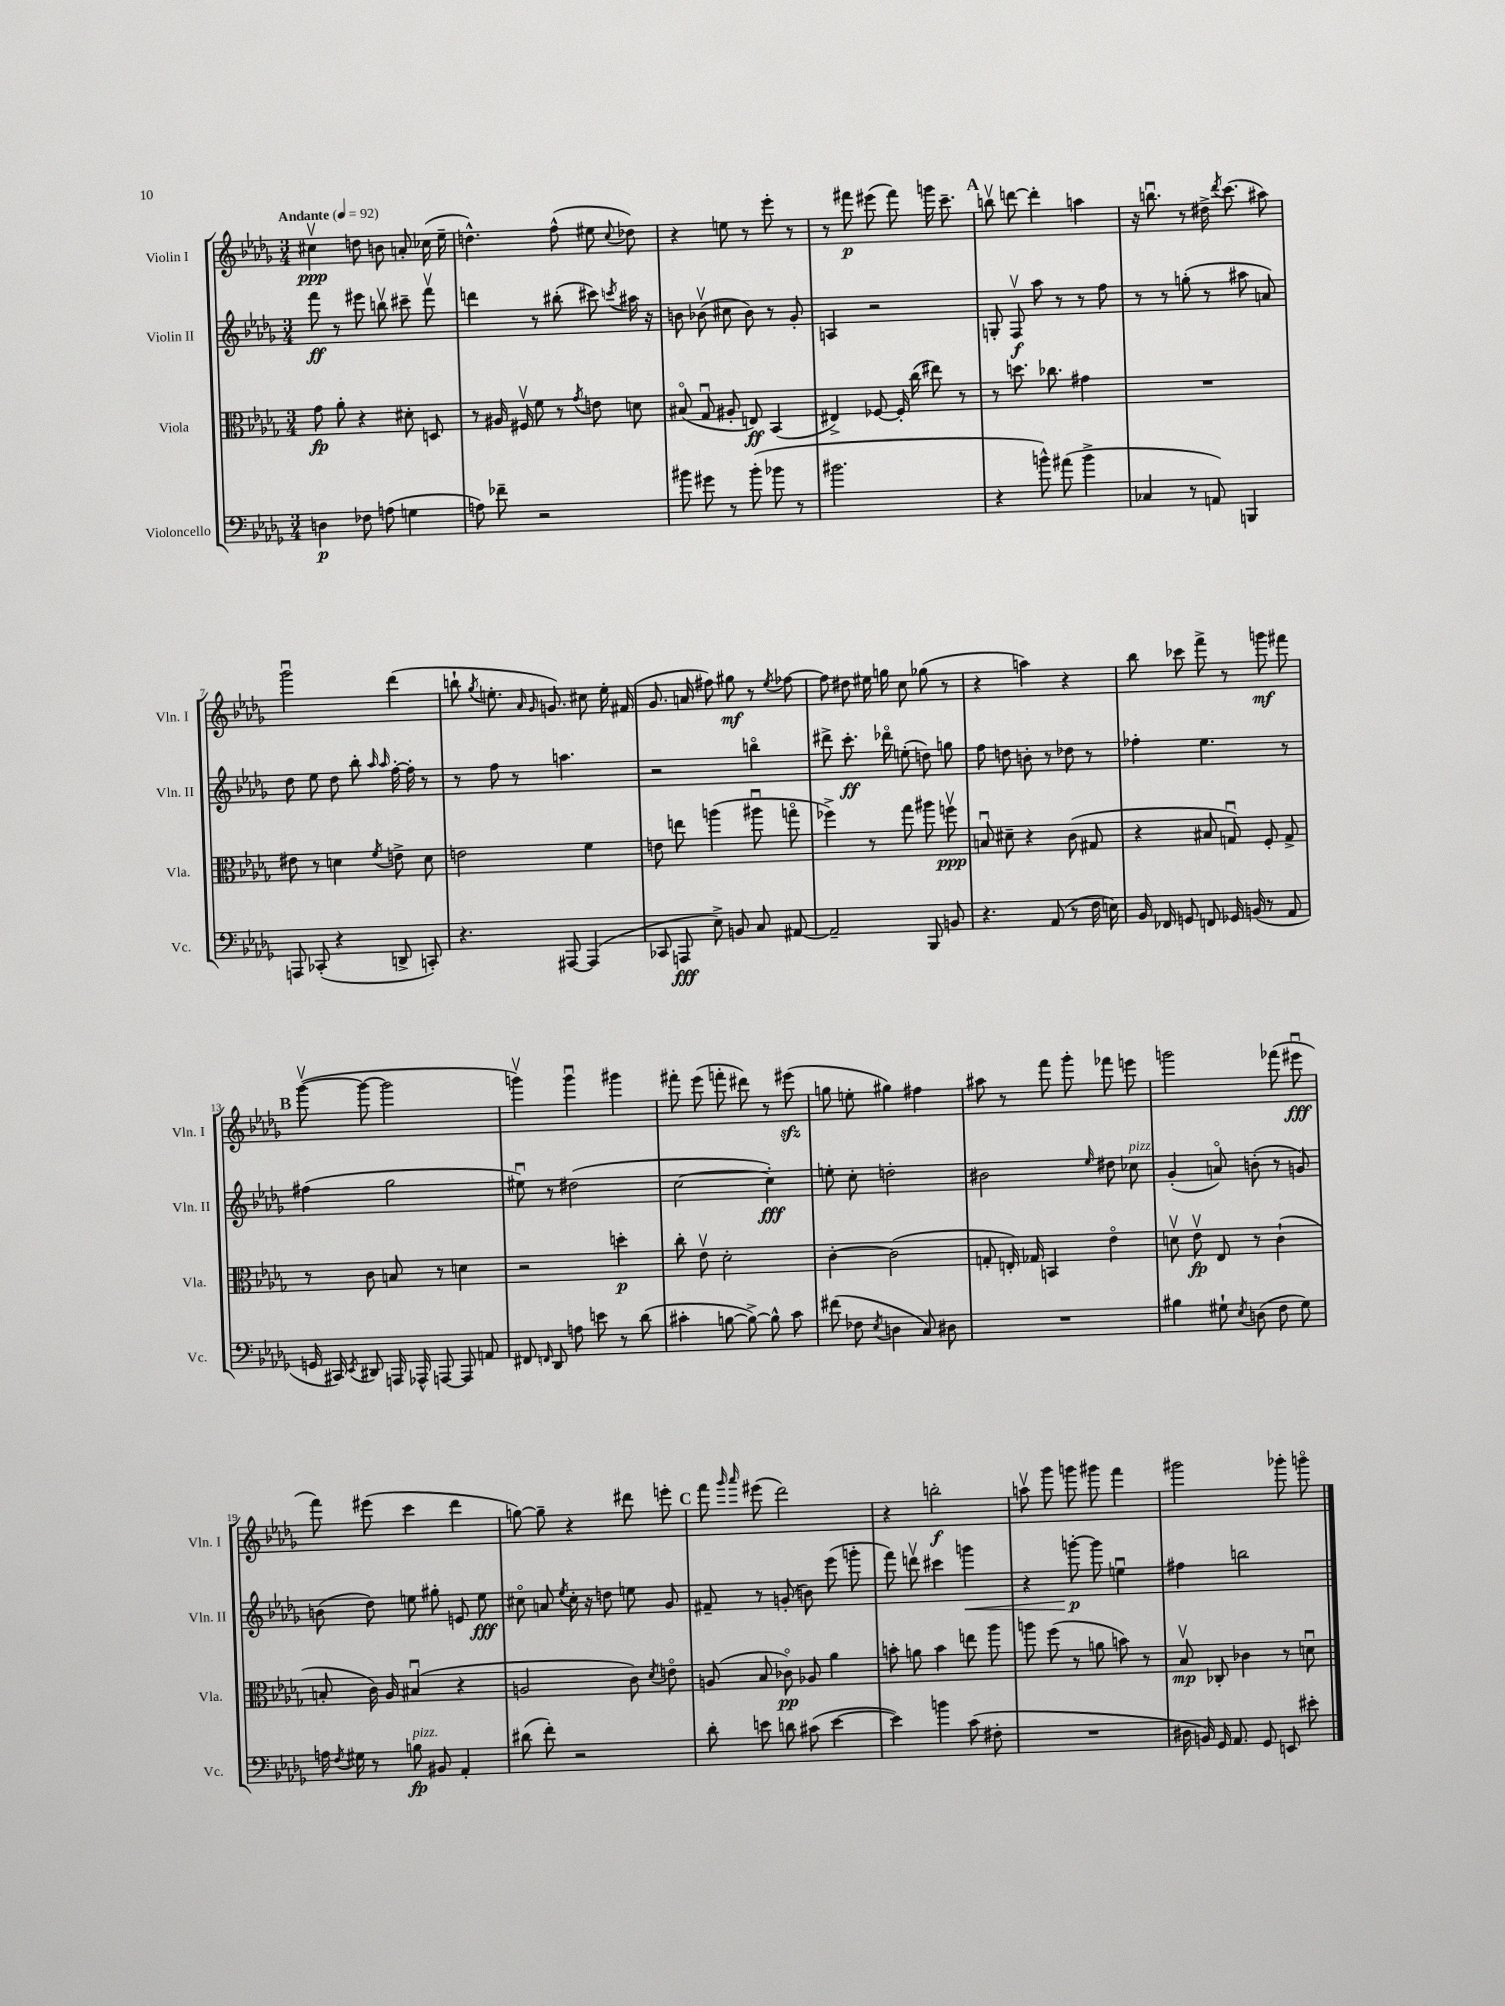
<<
\new StaffGroup <<
\new Staff = "s0" \with { instrumentName = "Violin I" shortInstrumentName = "Vln. I" } {
    \clef treble \key des \major \numericTimeSignature \time 3/4 \tempo "Andante" 4 = 92
    \autoBeamOff cis''4\upbow\ppp d''8 b'8 a'8-. ces''16( ees''16-- |
    d''4.-^) f''8-^( eis''8 \appoggiatura { c''8 } des''8) |
    r4 e''8 r8 ees'''8-. r8 |
    r8 fis'''8\p eis'''8( fis'''8) g'''16 c'''8.-- |
    \mark \markup { \bold "A" } b''8\upbow d'''8~ d'''4-. a''4 |
    r16 b''8.\downbow r8 dis''16-> \acciaccatura { des'''8 } c'''8.( ais''8) |
    ges'''2\downbow des'''4( |
    b''8-! \acciaccatura { ges''8 } e''8.-. \grace { aes'16 ges'16 } g'8.) cis''8 e''16-. fis'16( |
    ges'8. a'16 fis''8) gis''8\mf r8 \acciaccatura { ees''8 } fes''8~ |
    fes''8 dis''8 eis''16 g''16 c''8 ges''8( r8 |
    r4 a''4) r4 |
    bes''8 ces'''8 f'''8-> r8 g'''8\mf fis'''8 |
    \mark \markup { \bold "B" } ges'''8~\upbow( ges'''8~ ges'''2 |
    g'''4\upbow) g'''4\downbow gis'''4 |
    fis'''8-. ees'''8( f'''8-. dis'''8) r8 eis'''8\sfz( |
    g''8 e''8-. gis''4) fis''4 |
    ais''8 r8 f'''8 ges'''8-. fes'''8 e'''8 |
    g'''2 fes'''8( eis'''8\downbow\fff |
    f'''8) eis'''8( c'''4 des'''4 |
    g''8~) g''8-- r4 dis'''8 e'''8-. |
    \mark \markup { \bold "C" } f'''8 \grace { ges'''16 aes'''16 } eis'''8( des'''2) |
    r4 b''2-.\f |
    a''8\upbow ges'''8 g'''8 gis'''8 f'''4 |
    gis'''2 ges'''8-. g'''8\flageolet \bar "|." |
}
\new Staff = "s1" \with { instrumentName = "Violin II" shortInstrumentName = "Vln. II" } {
    \clef treble \key des \major \numericTimeSignature \time 3/4
    \autoBeamOff f'''8\ff r8 eis'''8 b''8\upbow cis'''8-- f'''8\upbow |
    d'''4 r8 bis''8-.( cis'''8) \acciaccatura { c'''8 } ais''16 r16 |
    b'8 bes'8\upbow( cis''8 bes'8) r8 ges'8-. |
    a4 r2 |
    \mark \markup { \bold "A" } g8-. f8\upbow\f aes''8 r8 r8 f''8 |
    r8 r8 g''8-.( r8 ais''8 a'8) |
    des''8 ees''8 des''8 bes''8-. \grace { aes''16 aes''16 } f''16~-. f''16-. r8 |
    r8 f''8 r8 a''4. |
    r2 b''4\flageolet |
    dis'''8-> c'''8.-.\ff des'''16\flageolet e''8-.( d''8) g''8 |
    f''8 d''8 b'8-. r8 des''8 r8 |
    fes''4-. ees''4. r8 |
    \mark \markup { \bold "B" } fis''4( ges''2 |
    eis''8\downbow) r8 dis''2( |
    c''2~ c''4-.\fff) |
    e''8-. c''8-. d''2-. |
    bis'2 \grace { ees''16 } dis''8 ces''8^\markup { \italic "pizz." } |
    ges'4-.( a'8\flageolet) b'8-.( r8 g'8) |
    b'8( des''8) e''8 gis''8-. e'8 e''8\fff |
    cis''8\flageolet a'8 \acciaccatura { ees''8 } cis''16-. r16 d''8 e''8 ges'8 |
    \mark \markup { \bold "C" } fis'8-- r8 g'8-.( b'8) ees'''8( g'''8-. |
    f'''8) d'''8\upbow cis'''4 g'''4\< |
    r4 g'''8~-.\p\! g'''8 e''4\downbow |
    fis''4 b''2 \bar "|." |
}
\new Staff = "s2" \with { instrumentName = "Viola" shortInstrumentName = "Vla." } {
    \clef alto \key des \major \numericTimeSignature \time 3/4
    \autoBeamOff ges'8\fp aes'8-. r4 dis'8-. d8 |
    r8 ais16 fis16\upbow f'8 r8 \acciaccatura { ges'8 } e'8 d'8 |
    bis8\flageolet( ges8\downbow ais8-. e8\ff) bes,4( |
    eis4->) fes8~ fes16-. c''16( eis''8) r8 |
    \mark \markup { \bold "A" } r8 d''8. ces''8. gis'4 |
    R2. |
    eis'8 r8 d'4 \acciaccatura { f'8 } e'8-> d'8 |
    e'2 f'4 |
    e'8 e''8 a''4( ais''8\downbow g''8\flageolet |
    fes''4->) r8 ges''8 ais''8 f''8\upbow\ppp |
    b8\downbow dis'8-- r4 c'8( gis8 |
    r4 bis8 g8\downbow) f8-. g8-> |
    \mark \markup { \bold "B" } r8 c'8 b8 r8 d'4 |
    r2 d''4-.\p |
    c''8-. ees'8\upbow des'2-. |
    c'4~-. c'2( |
    g8-. e16-.) ges16 b,4 ees'4\flageolet |
    d'8\upbow ees'8\upbow\fp ees8 r8 c'4-!( |
    b8-. c'16) aes16 bis4\downbow( r4 |
    a2 c'8) \acciaccatura { des'8 } e'8\flageolet |
    \mark \markup { \bold "C" } a8( bes8 ces'8\flageolet\pp) aes8 aes'4 |
    b'8-. a'8 b'4 e''8 aes''8 |
    a''8 f''8( r8 a'8 b'8) r8 |
    bes8\upbow\mp ces8-. ces'4 r8 d'8\downbow \bar "|." |
}
\new Staff = "s3" \with { instrumentName = "Violoncello" shortInstrumentName = "Vc." } {
    \clef bass \key des \major \numericTimeSignature \time 3/4
    \autoBeamOff d4\p fes8 a8( g4 |
    a8) fes'8-- r2 |
    bis'8 gis'8 r8 bis'8-.( bes'8 r8 |
    bis'2. |
    \mark \markup { \bold "A" } r4 b'8-^) ais'8( b'4-> |
    ces4 r8 a,8) b,,4 |
    a,,8 ces,8-.( r4 d,8-> c,8-.) |
    r4. ais,,8~ ais,,4( |
    ces,8 a,,8\fff ees8->) b,8 c8 ais,8~ |
    ais,2-- bes,,8 b,8 |
    r4. aes,8( r8 f16 e16) |
    bes,16 fes,16 g,8 f,8 ges,16 b,16( r8 aes,8 |
    \mark \markup { \bold "B" } g,16 cis,16) \acciaccatura { ees,8 } dis,8 a,,16 aes,,16-^ a,,8~ a,,8 a,8 |
    fis,8 \grace { f,16 } des,8 a8 e'8 r8 des'8( |
    cis'4-. b8~ b8~->) b8-^ cis'8 |
    fis'8( fes8 \acciaccatura { ees8 } d4 c8) dis8 |
    R2. |
    bis4 gis8-! \acciaccatura { ees8 } d8( f8 gis8) |
    a16 \acciaccatura { f8 } gis16 r8 b8\fp^\markup { \italic "pizz." } bis,8 aes,4-. |
    dis'8( f'8-.) r2 |
    \mark \markup { \bold "C" } des'8-. e'8 d'8 cis'8( e'4~ |
    e'4) b'4 c'8( fis8-. |
    R2. |
    dis16 b,16) ges,16 aes,8. ges,8 e,8 eis'8-. \bar "|." |
}
>>
>>
